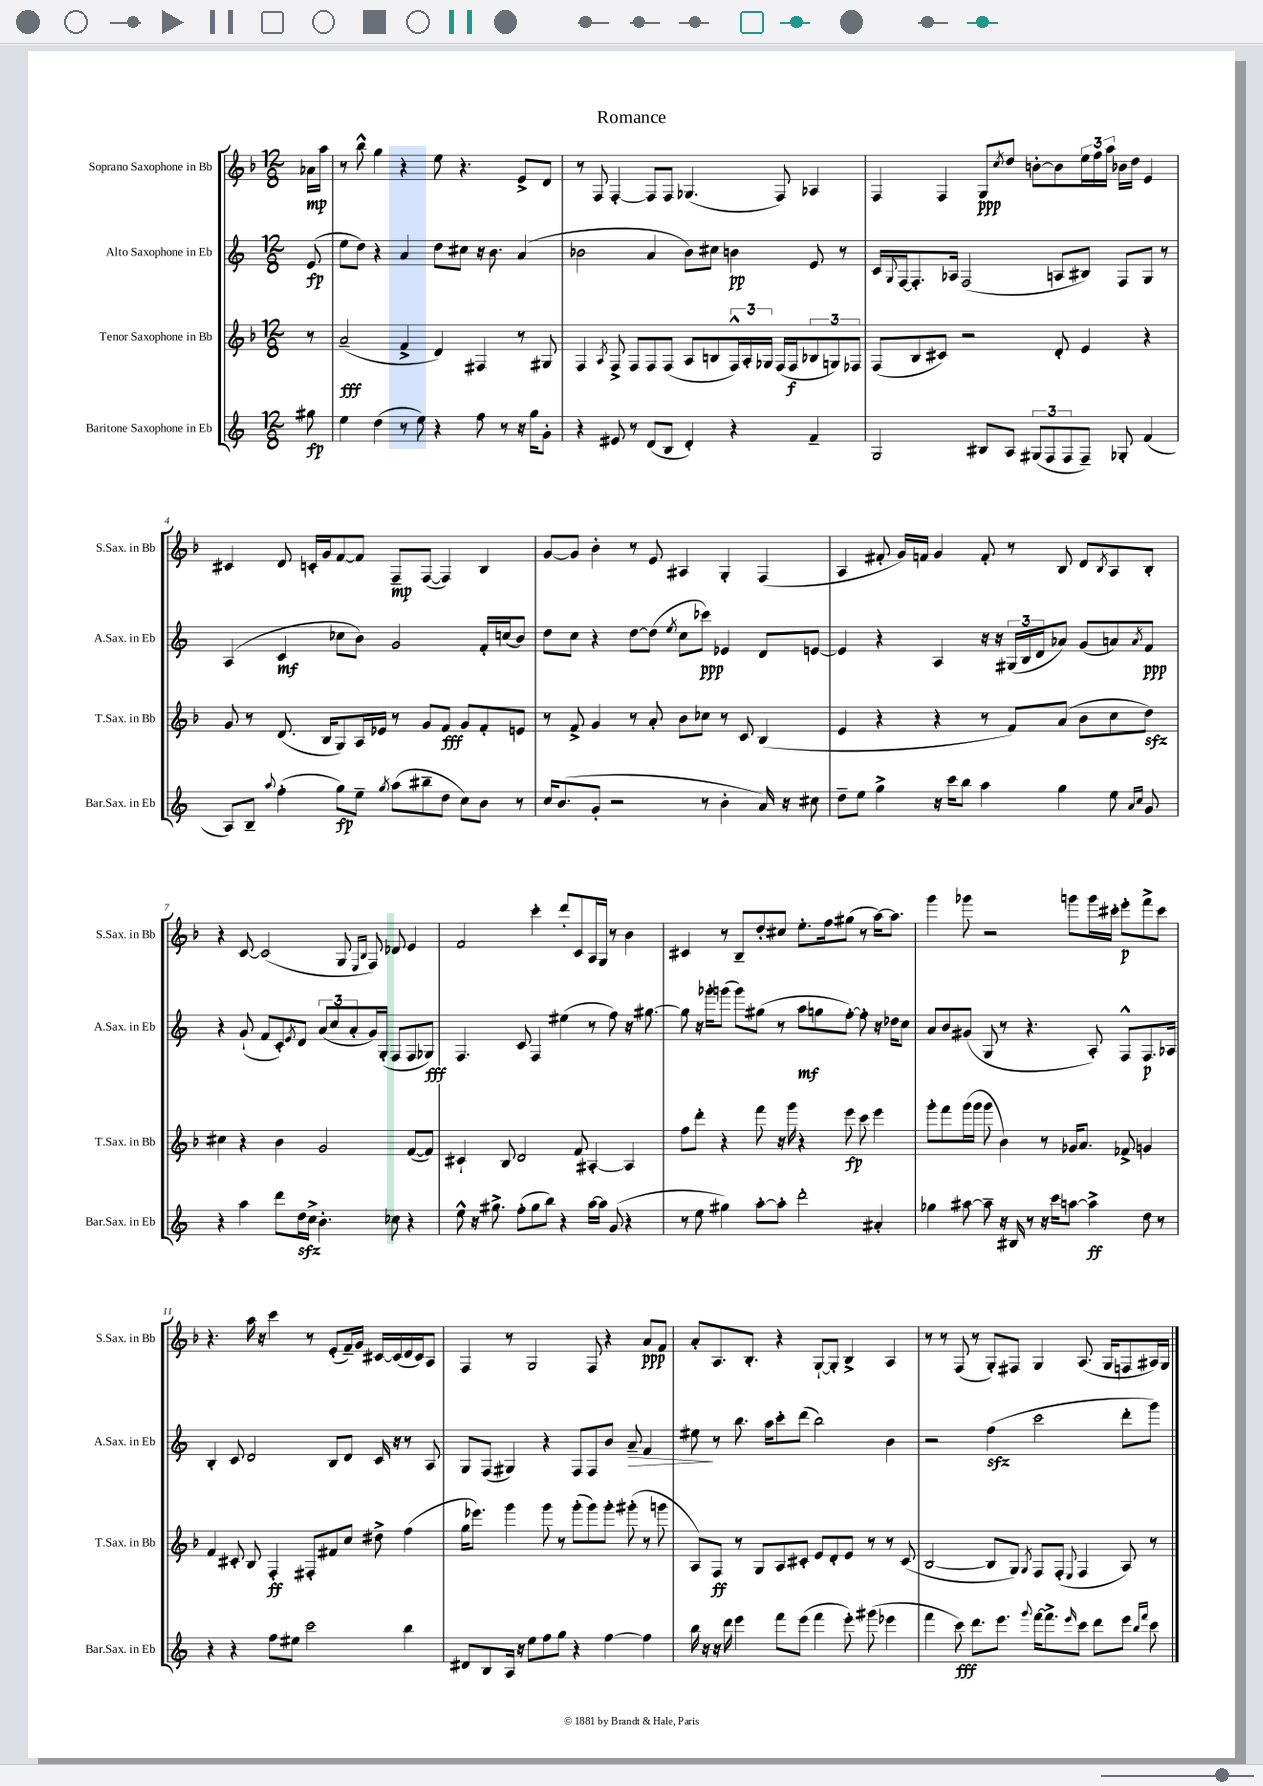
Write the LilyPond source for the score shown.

\header { title = "Romance" }
<<
\new StaffGroup <<
\new Staff = "s0" \with { instrumentName = "Soprano Saxophone in Bb" shortInstrumentName = "S.Sax. in Bb" } {
    \clef treble \key f \major \numericTimeSignature \time 12/8 \partial 8
    aes'16\mp a''16 |
    r8 bes''8-^ g''4 r4 e''8 r4. e'8-> d'8 |
    r8 f8 f4~-. f8 f8 ges4.( f8) aes4 |
    f4 f4 g8\ppp \acciaccatura { c''8 } d''8 b'8~-. b'8 \tuplet 3/2 { e''16 f''16 a''16 } bes'16 d''16 e'4 |
    cis'4 d'8 c'16-. g'16 f'8~ f'8 f8--\mp f8~( f4) bes4 |
    g'8~ g'8 bes'4-. r8 e'8 ais4 g4-. f4( |
    a4 fis'8-. g'16) f'16 g'4 f'8-. r8 bes8 d'8 \acciaccatura { bes8 } a8 bes8-. |
    r4 c'8~ c'2( g8 \grace { e16 bes16 } f8) des'8 e'4 |
    f'2 c'''4-. d'''8-. c'8 a16 g16 r8 bes'4 |
    cis'4 r8 bes8-- d''8-. cis''8 e''8.-. f''16 gis''8( r8 a''16~) a''8. |
    g'''4 ges'''8 r2 g'''8 g'''16 cis'''16-. e'''8-.\p f'''8-> cis'''8 |
    r4. a''16 r16 c'''4 r8 e'8-.( f'16--) g'16 cis'16~ cis'16( d'16 cis'16) a8 |
    f4 r8 g2 f8 r4 a'8\ppp f'8 |
    a'8-. a8. bes8.-. r4 g8~-! g8-. bes4-> a4 |
    r8 r8 f8( r8 g8-.) fis8 g4 a8.( g16 f8 ais16) g16 \bar "|." |
}
\new Staff = "s1" \with { instrumentName = "Alto Saxophone in Eb" shortInstrumentName = "A.Sax. in Eb" } {
    \clef treble \key c \major \numericTimeSignature \time 12/8 \partial 8
    e'8\fp( |
    e''8 d''8) r4 a'4 d''8 cis''8 r16 b'8. a'4( |
    bes'2 a'4 bes'8) cis''8 b'4\pp e'8 r8 |
    c'16 \appoggiatura { g8 } f16~ f8.-. aes16 f2( a8 bis8) f8 g8 r8 |
    a4( c'4\mf ces''8 b'8) g'2 f'16-. c''16( b'8) |
    d''8 c''8 r4 d''8~ d''8( \acciaccatura { e''8 } c''8 ces'''8\ppp) ees'4 d'8 e'8~ |
    e'4 r4 a4 r16 r16 \tuplet 3/2 { gis16( b16 d'16 } aes'8) g'8( a'8) \acciaccatura { a'8 } f'8\ppp |
    r4 g'8-!( f'8 c'8-.) \acciaccatura { e'8 } d'8 \tuplet 3/2 { a'8( c''8 a'8-. } g'16) g16-.( f8 f8 ges8\fff) |
    f4. c'8 f4 eis''4( r8 f''8) r16 gis''8.~ |
    gis''8 r16 ges'''16-. g'''8( g'''8) gis''8( r8 a''8\mf g''8 f''8~-.) f''8-. r16 des''16 c''8 |
    a'8 b'8 gis'8( g8 r8 r4. a8-.) f8-^ f8.\p aes16 |
    b4-. c'8 d'2 b8 d'8 c'16 r16 r8 a8 |
    g8 f8( gis4) r4 f8 f8 b'8 a'8--\> f'4 |
    eis''8\! r8 b''8. a''16 c'''8-. d'''8( b''2) b'4 |
    r2 f''4\sfz( c'''2 d'''8-. g'''8) \bar "|." |
}
\new Staff = "s2" \with { instrumentName = "Tenor Saxophone in Bb" shortInstrumentName = "T.Sax. in Bb" } {
    \clef treble \key f \major \numericTimeSignature \time 12/8 \partial 8
    r8 |
    a'2--\fff( f'4-> d'4) fis4 r8 gis8 |
    f4 \acciaccatura { a8 } f8-> f8 f8 f8( a8 b8 \tuplet 3/2 { f16-^) a16-. ges16 } f16( f16\f \tuplet 3/2 { bes8 g8) fes8 } |
    f8( bes8 cis'8) r2 d'8-. e'4 r4 |
    g'8 r8 d'8.( bes16 g8) a16 ees'16 r8 g'8 f'8\fff g'8 f'8-. e'8 |
    r8 f'8-> g'4 r8 a'8-. bes'8 ces''8 r8 c'8 bes4( |
    e'4 r4 r4 r8 f'8) a'8( bes'8 c''8 d''8\sfz) |
    cis''4 r4 bes'4 g'2 f'8~( f'8) |
    cis'4-! bes8 d'2 f'8 ais4~-. ais4 |
    f''8 d'''8-. r4 f'''8 r16 g'''16 r4 e'''8\fp c'''8 e'''4 |
    g'''8-. f'''8 g'''16( g'''16 g'''8 bes'4) r8 ges'16 a'8. fes'8-> g'4 |
    f'4 cis'8-. bes8 f4-.\ff fis8-. fis'8 c''8 dis''8-> f''4( |
    g''16 ees'''8.) g'''4 g'''8 r8 g'''8-.( g'''8) g'''8-. gis'''8-.( r8 g'''8 |
    a8) f8\ff r8 g8 a8 cis'8-. e'8 d'8-. e'8 r8 r8 cis'8( |
    bes2~ bes8 g8) \acciaccatura { g8 } f8 f8-.( \appoggiatura { e8 } f4 a8) r8 \bar "|." |
}
\new Staff = "s3" \with { instrumentName = "Baritone Saxophone in Eb" shortInstrumentName = "Bar.Sax. in Eb" } {
    \clef treble \key c \major \numericTimeSignature \time 12/8 \partial 8
    gis''8\fp |
    e''4 d''4( r8 e''8) r4 f''8 r8 r16 g''16 g'8-. |
    r4 eis'8 r8 d'8( b8 d'4-.) r4 f'4-- |
    g2 bis8 a8 \tuplet 3/2 { gis8( f8 f8 } f8--) ges8-. f'4( |
    a8) b8-- \appoggiatura { a''8 } f''4-.( g''8\fp) e''8-- \acciaccatura { g''8 } a''8( bis''8-- d''8 c''8) b'8 r8 |
    c''16 b'8.( g'8-. r2 r8 b'4-. a'16) r16 cis''8 |
    d''8-- e''8 g''4-> r16 c'''16 b''8 a''4 g''4 e''8 \grace { a'16 c''16 } g'8 |
    r4 a''4 d'''8 d''16\sfz c''16-> b'4.-. ces''8 r4 |
    e''8-^ r16 gis''8.-> f''8-.( gis''8 b''8) r4 a''16~ a''16 g'8( r4 |
    r8 e''8 gis''4) a''8~-. a''8-. d'''2-. ais'4-. |
    ges''4 ais''8~ ais''8-- r16 bis16 r8 r16 c'''16 a''8~ a''4->\ff d''8 r8 |
    r4 r4 f''8 eis''8 c'''2 b''4 |
    dis'8 b8 a16 r16 e''8 f''8 g''8 r4 f''4~ f''4 |
    b''16 r16 r16 d'''16 e'''4 f'''8 e'''8( f'''4 e'''8-.) gis'''8( ees'''4 |
    f'''4 c'''8\fff) d'''8. e'''8. \appoggiatura { g'''8 } f'''16~ f'''8.-> \grace { e'''16 } c'''8 d'''8 e'''8 \grace { b''16 f'''16 } c'''8 \bar "|." |
}
>>
>>
